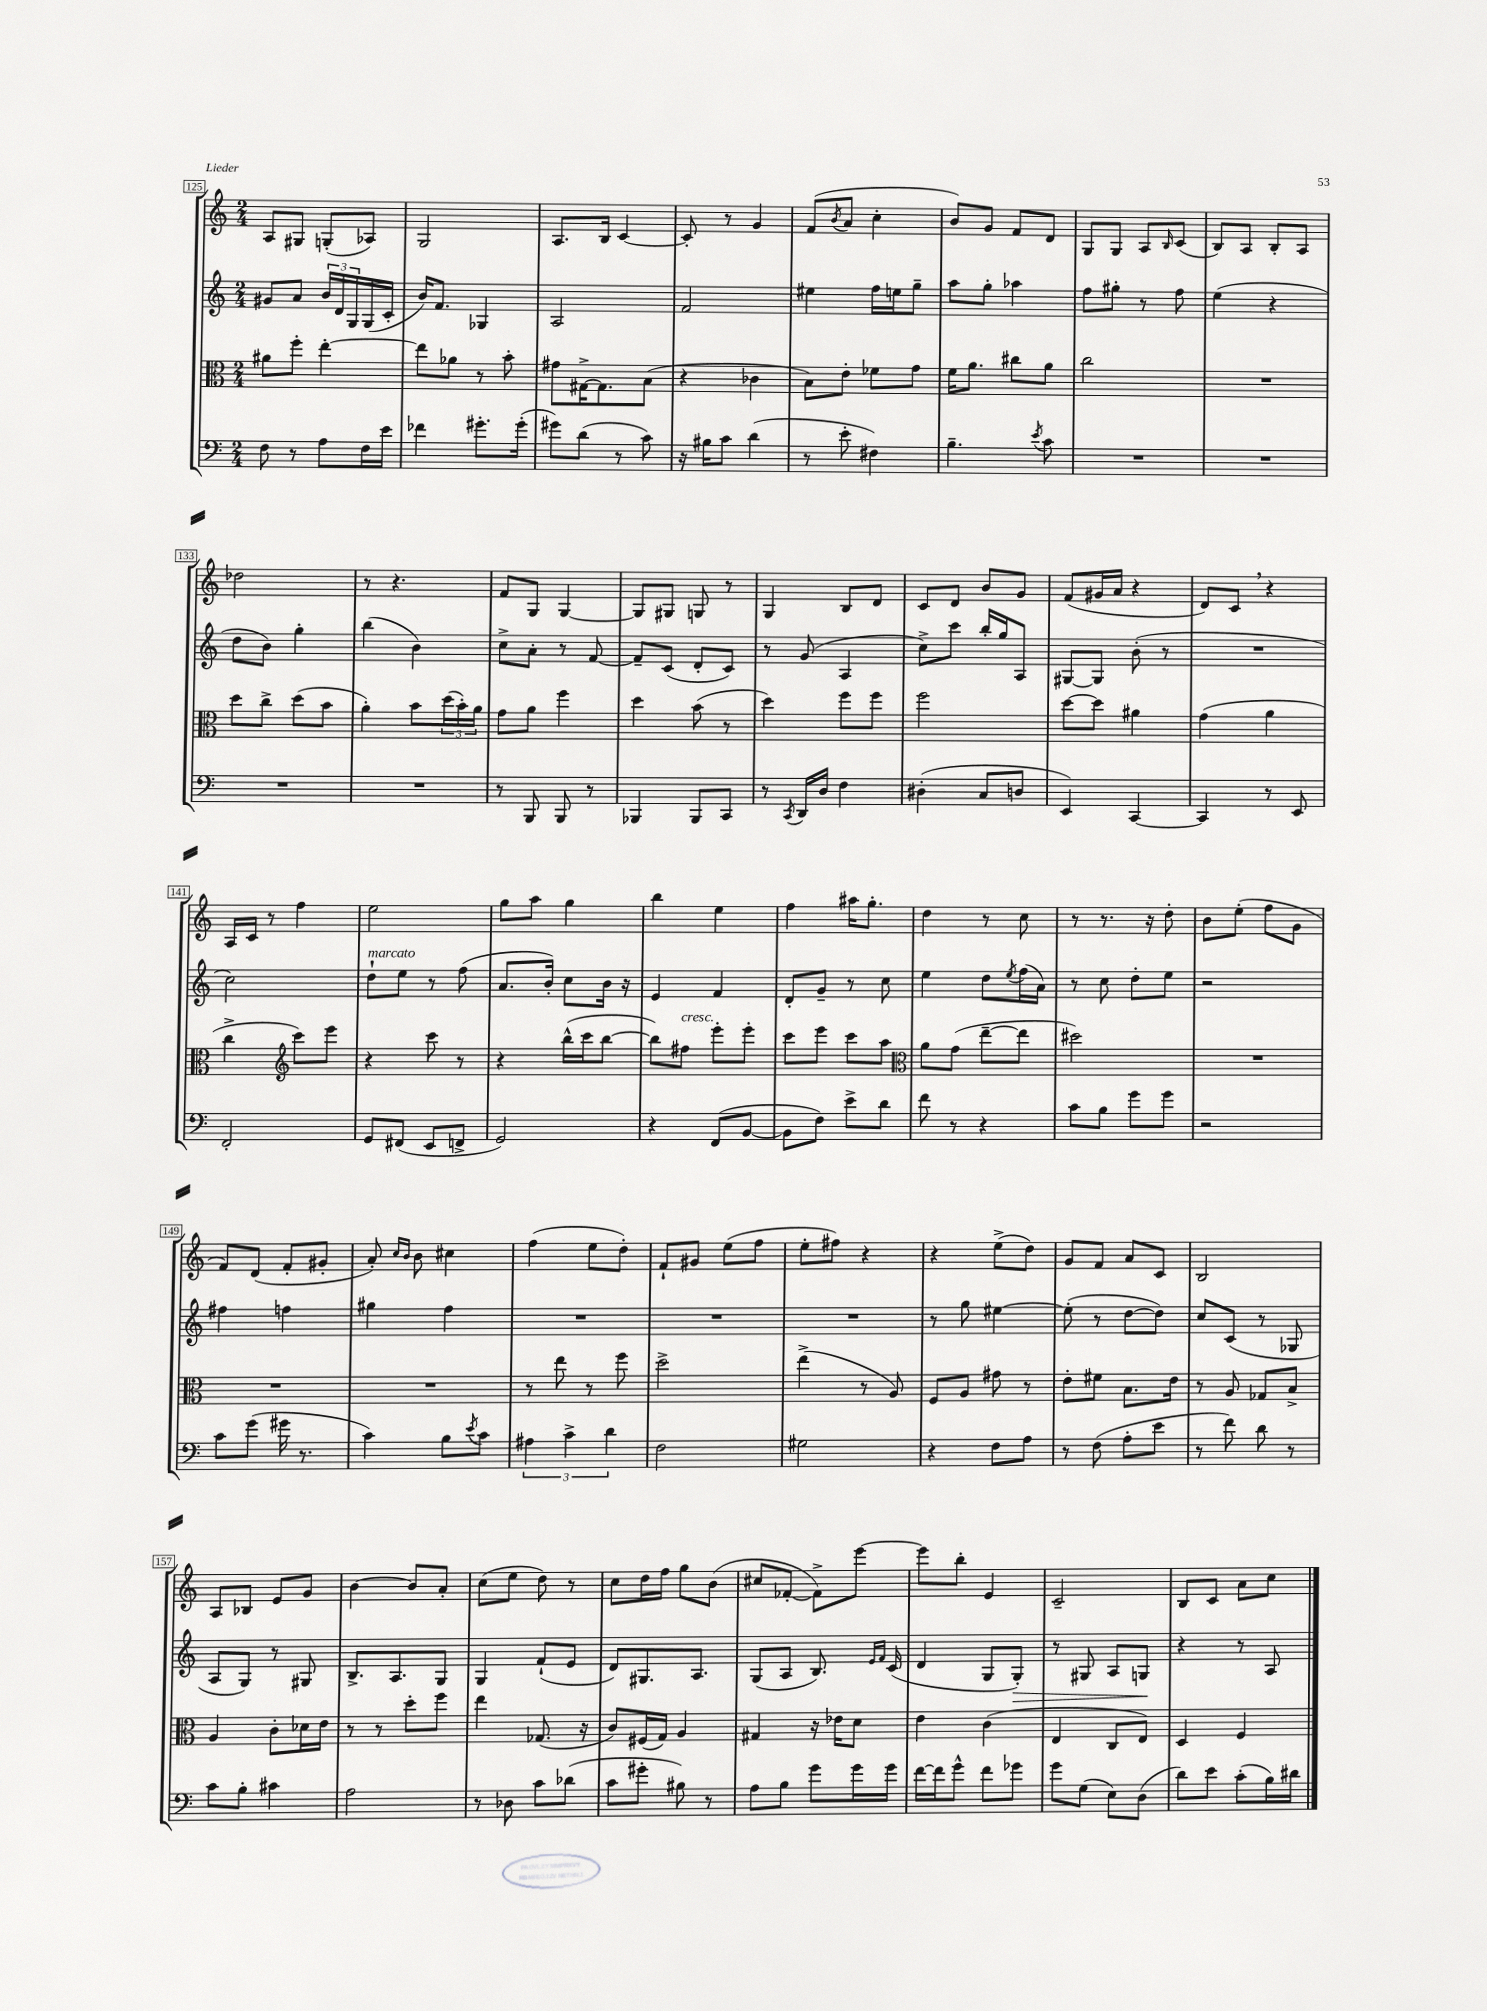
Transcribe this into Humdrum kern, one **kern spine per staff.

**kern	**kern	**kern	**dynam	**kern
*part4	*part3	*part2	*part2	*part1
*staff4	*staff3	*staff2	*staff2	*staff1
*clefF4	*clefC3	*clefG2	*	*clefG2
*k[]	*k[]	*k[]	*	*k[]
*M2/4	*M2/4	*M2/4	*	*M2/4
=125	=125	=125	=125	=125
8F\	8a#X\L	8g#X/L	.	8A/L
8r	8ff'\J	8a/J	.	8G#X/J
8A\L	[4ee'\	24b/LL	.	(8Gn'/L
.	.	24d/	.	.
.	.	24G/	.	.
16F\L	.	(16G/	.	8A-X/J)
16e\JJ	.	16c'/JJ	.	.
=126	=126	=126	=126	=126
4f-X\	8ee\L]	16b/KL)	.	2G/
.	.	8.f/J	.	.
.	8a-X\J	.	.	.
8.g#X'\L	8r	4G-X/	.	.
.	8b'\	.	.	.
(16g#'\Jk	.	.	.	.
=127	=127	=127	=127	=127
8g#X\L)	8g#X\L	2A/	.	8.A/L
(8d\J	[16G#X^\K	.	.	.
.	8.G#\]	.	.	16B/Jk
8r	.	.	.	[4c/
8c\)	(8B\J	.	.	.
=128	=128	=128	=128	=128
16r	4r	2f/	.	8c'/]
16B#X\KL	.	.	.	.
8c\J	.	.	.	8r
(4d\	4c-X\	.	.	4g/
=129	=129	=129	=129	=129
8r	8B\L)	4ee#X\	.	(8f/L
.	.	.	.	8qb/
8e'\	8e'\J	.	.	8a/J
4F#X\)	8f-X\L	16ff\LL	.	4cc'\
.	.	16een\J	.	.
.	8g\J	8gg~\J	.	.
=130	=130	=130	=130	=130
4.B~\	16f\KL	8aa\L	.	8b/L)
.	8.a\J	.	.	.
.	.	8gg'\J	.	8g/J
.	8cc#X\L	4aa-X\	.	8f/L
8qe/	.	.	.	.
8c\	8a\J	.	.	8d/J
=131	=131	=131	=131	=131
2r	2cc\	8ff\L	.	8G/L
.	.	8gg#X'\J	.	8G/J
.	.	8r	.	8A/L
.	.	.	.	16qqB/
.	.	8ff\	.	(8c/J
=132	=132	=132	=132	=132
2r	2r	(4ee\	.	8B/L)
.	.	.	.	8A/J
.	.	4r	.	8B'/L
.	.	.	.	8A/J
!!LO:LB:g=z
=133	=133	=133	=133	=133
2r	8dd\L	8dd\L	.	2dd-X\
.	8cc^\J	8b\J)	.	.
.	(8dd\L	4gg'\	.	.
.	8b\J	.	.	.
=134	=134	=134	=134	=134
2r	4a'\)	(4bb\	.	8r
.	.	.	.	4.r
.	8b\L	4b\)	.	.
.	(24dd\L	.	.	.
.	24b'\)	.	.	.
.	24a\JJ	.	.	.
=135	=135	=135	=135	=135
8r	8g\L	8cc^\L	.	8f/L
8BBB/	8a\J	8a'\J	.	8G/J
8BBB/	4ff\	8r	.	[4G/
8r	.	[8f/	.	.
=136	=136	=136	=136	=136
4BBB-X/	4dd\	8f~/L]	.	8G/L]
.	.	(8c/J	.	8G#X/J
8BBB-/L	(8b\	8d'/L	.	8Gn/
8CC/J	8r	8c/J)	.	8r
=137	=137	=137	=137	=137
8r	4dd\)	8r	.	4G/
8qCC/	.	.	.	.
16DD/LL	.	(8g/	.	.
16D/JJ	.	.	.	.
4F\	8ff\L	4A/	.	8B/L
.	8ff\J	.	.	8d/J
=138	=138	=138	=138	=138
(4D#X'\	2ff\	8cc^\L)	.	8c/L
.	.	8ccc\J	.	8d/J
8C/L	.	16bb'/LL	.	8b/L
.	.	16gg/J	.	.
8Dn/J	.	8A/J	.	8g/J
=139	=139	=139	=139	=139
4EE/)	[8dd\L	[8G#X/L	.	(8f/L
.	8dd\J]	8G#/J]	.	16g#X/L
.	.	.	.	16a/JJ
[4CC/	4a#X\	(8b'\	.	4r
.	.	8r	.	.
=140	=140	=140	=140	=140
4CC/]	(4g\	2r	.	8d/L)
.	.	.	.	8c,/J
8r	4a\	.	.	4r
8EE/	.	.	.	.
!!LO:LB:g=z
=141	=141	=141	=141	=141
2FF'/	4cc^\	2cc\)	.	16A/LL
.	.	.	.	16c/JJ
.	.	.	.	8r
*	*clefG2	*	*	*
.	8ccc\L)	.	.	4ff\
.	8eee\J	.	.	.
=142	=142	=142	=142	=142
!	!	!LO:TX:a:i:t=marcato	!	!
8GG/L	4r	8dd`\L	.	2ee\
(8FF#X/J	.	8ee\J	.	.
8EE/L	8ccc\	8r	.	.
8FFn^/J	8r	(8ff\	.	.
=143	=143	=143	=143	=143
2GG/)	4r	8.a/L	.	8gg\L
.	.	.	.	8aa\J
.	.	16b'/Jk)	.	.
.	(16bb^^\LL	8cc\L	.	4gg\
.	16ccc\J	.	.	.
.	[8bb\J	16b\Jk	.	.
.	.	16r	.	.
=144	=144	=144	=144	=144
4r	8bb\L])	4e/	.	4bb\
!	!LO:TX:a:i:t=cresc.	!	!	!
.	8ff#X\J	.	.	.
(8FF/L	8eee'\L	4f/	.	4ee\
[8BB/J	8eee'\J	.	.	.
=145	=145	=145	=145	=145
8BB\L]	8ccc\L	8d'/L	.	4ff\
8F\J)	8eee\J	8g~/J	.	.
8e^\L	8ccc\L	8r	.	16aa#X\KL
.	.	.	.	8.gg'\J
8d\J	8aa\J	8cc\	.	.
=146	=146	=146	=146	=146
*	*clefC3	*	*	*
8f\	8a\L	4ee\	.	4dd\
8r	(8g\J	.	.	.
4r	[8ee~\L	8dd\L	.	8r
.	.	8qee/	.	.
.	8ee\J]	(16ff\L	.	8cc\
.	.	16a\JJ)	.	.
=147	=147	=147	=147	=147
8c\L	2dd#X\)	8r	.	8r
8B\J	.	8cc\	.	8.r
8g\L	.	8dd'\L	.	.
.	.	.	.	16r
8g\J	.	8ee\J	.	8dd'\
=148	=148	=148	=148	=148
2r	2r	2r	.	8b\L
.	.	.	.	(8ee'\J
.	.	.	.	8ff\L
.	.	.	.	8g\J
!!LO:LB:g=z
=149	=149	=149	=149	=149
8c\L	2r	4ff#X\	.	8f/L)
(8g\J	.	.	.	(8d/J
16g#X\	.	4ffn\	.	8f'/L
8.r	.	.	.	.
.	.	.	.	8g#X'/J
=150	=150	=150	=150	=150
4c\)	2r	4gg#X\	.	8a'/)
.	.	.	.	16qqcc/LL
.	.	.	.	16qqb/JJ
.	.	.	.	8b\
8B\L	.	4ff\	.	4cc#X\
8qe/	.	.	.	.
8c\J	.	.	.	.
=151	=151	=151	=151	=151
6A#X\	8r	2r	.	(4ff\
.	8ee\	.	.	.
6c^\	.	.	.	.
.	8r	.	.	8ee\L
6d\	.	.	.	.
.	8ff\	.	.	8dd'\J)
=152	=152	=152	=152	=152
2F\	2dd^\	2r	.	8f`/L
.	.	.	.	8g#X/J
.	.	.	.	(8ee\L
.	.	.	.	8ff\J
=153	=153	=153	=153	=153
2G#X\	(4ee^\	2r	.	8ee'\L
.	.	.	.	8ff#X\J)
.	8r	.	.	4r
.	8A/)	.	.	.
=154	=154	=154	=154	=154
4r	8F/L	8r	.	4r
.	8A/J	8gg\	.	.
8F\L	8g#X\	[4ee#X\	.	(8ee^\L
8A\J	8r	.	.	8dd\J)
=155	=155	=155	=155	=155
8r	8e'\L	(8ee#'\]	.	8g/L
(8F\	8f#X\J	8r	.	8f/J
8A'\L	8.B\L	[8dd\L	.	8a/L
8e\J	.	8dd\J])	.	8c/J
.	16e\Jk	.	.	.
=156	=156	=156	=156	=156
8r	8r	8cc/L	.	2B/
8f\)	8A/	(8c/J	.	.
8d\	8G-X/L	8r	.	.
8r	8B^/J	8G-X/	.	.
!!LO:LB:g=z
=157	=157	=157	=157	=157
8c\L	4A/	8A/L	.	8A/L
8B'\J	.	8G/J)	.	8B-X/J
4c#X\	8c'\L	8r	.	8e/L
.	16d-X\L	8G#X/	.	8g/J
.	16e\JJ	.	.	.
=158	=158	=158	=158	=158
2A\	8r	8.B^/L	.	[4b\
.	8r	.	.	.
.	.	8.A/	.	.
.	8dd'\L	.	.	8b/L]
.	8ff\J	8G/J	.	8a'/J
=159	=159	=159	=159	=159
8r	4ee\	4G/	.	(8cc\L
8D-X\	.	.	.	8ee\J
8c\L	(8.G-X/	(8f`/L	.	8dd\)
(8d-X\J	.	8e/J	.	8r
.	16r	.	.	.
=160	=160	=160	=160	=160
8c\L	8c/L)	8d/L)	.	8cc\L
8g#X'\J	(16F#X/L	8.G#X/	.	16dd\L
.	16G/JJ)	.	.	16ff\JJ
8B#X\)	4A/	.	.	8gg\L
.	.	8.A/J	.	.
8r	.	.	.	(8b\J
=161	=161	=161	=161	=161
8A\L	4G#X/	(8G/L	.	8cc#X/L
8B\J	.	8A/J	.	[8f-X'/J
8g\L	16r	8.B/)	.	8f-^\L])
.	16e-X\KL	.	.	.
16g\L	8d\J	.	.	[8eee\J
.	.	16qqe/LL	.	.
.	.	16qqf/JJ	.	.
16g\JJ	.	(16c/	.	.
=162	=162	=162	=162	=162
[16f\LL	4e\	4d/	.	8eee\L]
16f\J]	.	.	.	.
8g^^\J	.	.	.	8bb'\J
8f\L	(4c\	8G/L	.	4e/
!	!	!	!LO:HP:b	!
8g-X\J	.	8G'/J)	>	.
=163	=163	=163	=163	=163
8g\L	4E/	8r	.	2c~/
(8G\J	.	8G#X/	.	.
8E\L)	8C/L	8A/L	.	.
(8D\J	8E/J)	8Gn/J	.	.
.	.	.	]	.
=164	=164	=164	=164	=164
8d\L)	4D/	4r	.	8B/L
8e\J	.	.	.	8c/J
(8c'\L	4F/	8r	.	8a\L
16B\L)	.	8A/	.	8cc\J
16d#X\JJ	.	.	.	.
==	==	==	==	==
*-	*-	*-	*-	*-
